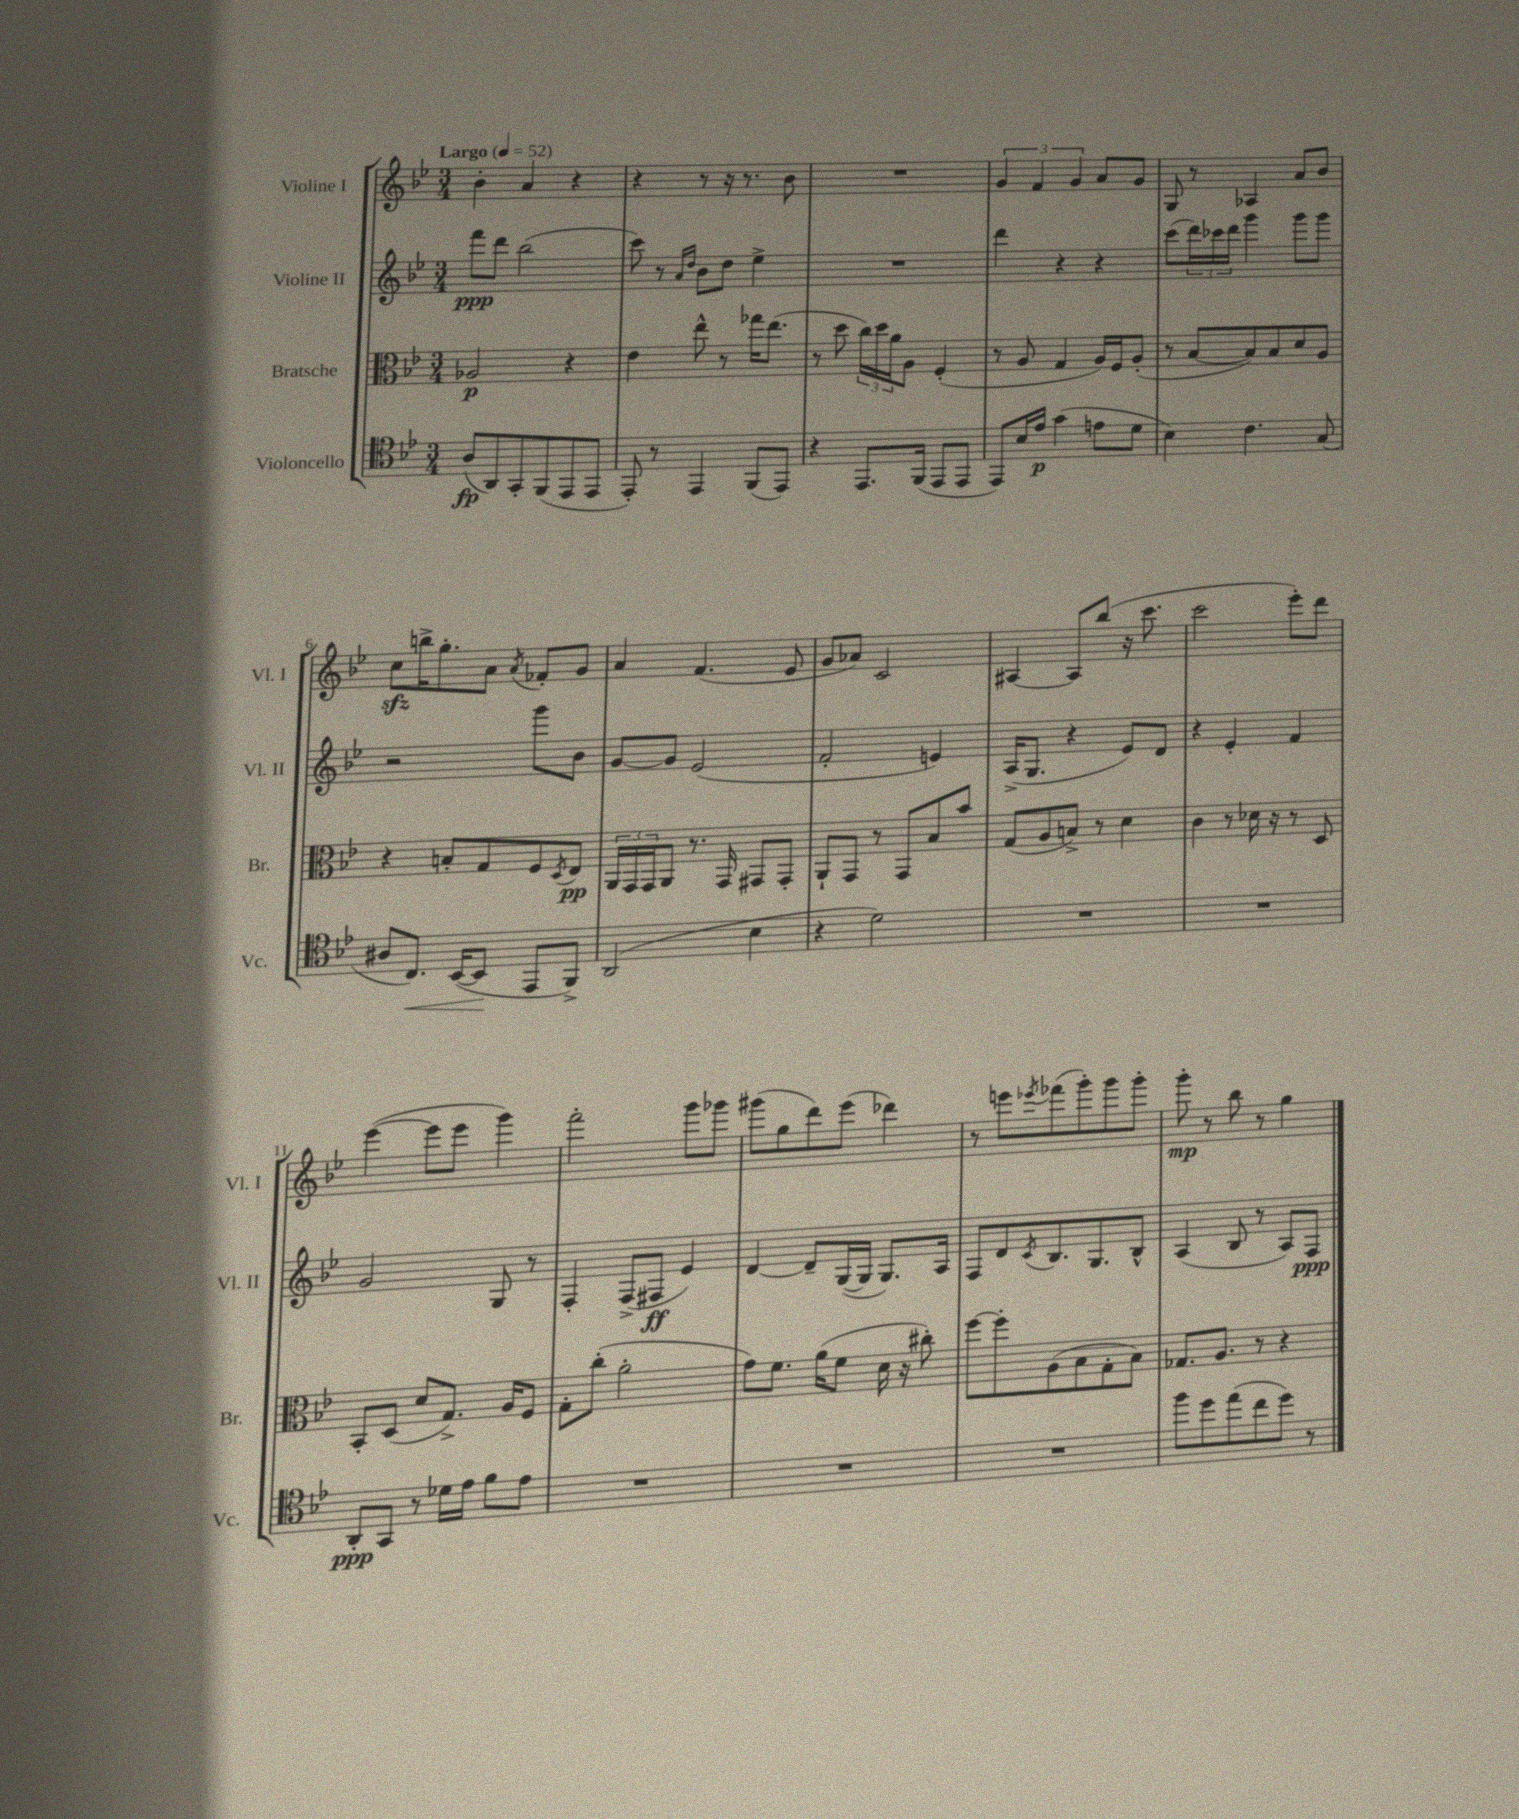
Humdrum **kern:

**kern	**kern	**kern	**kern
*staff4	*staff3	*staff2	*staff1
*clefC4	*clefC3	*clefG2	*clefG2
*k[b-e-]	*k[b-e-]	*k[b-e-]	*k[b-e-]
*M3/4	*M3/4	*M3/4	*M3/4
*MM52	*MM52	*MM52	*MM52
(8A/L	2A-/	8fff\L	4b-'\
8AA/)	.	8ddd\J	.
8GG'/	.	(2bb-\	4a/
(8FF/	.	.	.
8EE-/	4r	.	4r
8EE-/J	.	.	.
=	=	=	=
8EE-'/)	4e-\	8ccc\)	4r
8r	.	8r	.
.	.	16qqa/LL	.
.	.	16qqdd/JJ	.
4EE-/	8ee-^^\	8b-\L	8r
.	8r	8dd\J	16r
.	.	.	8.r
(8FF/L	16gg-\LK	4ee-^\	.
.	(8.ee-\J	.	.
8EE-/J)	.	.	8b-\
=	=	=	=
4r	8r	2.r	2.r
.	8dd\	.	.
8.EE-/L	24cc\LL)	.	.
.	24dd\	.	.
.	24a\J	.	.
.	8A\J	.	.
(16FF/Jk	.	.	.
8EE-/L	(4F'/	.	.
8EE-/J	.	.	.
=	=	=	=
8EE-/L)	8r	4ddd\	6g/
16B-/L	8A/	.	.
.	.	.	6f/
16e-/JJ	.	.	.
(4g\	4G/	4r	.
.	.	.	6g/
8e\L	16A/LL)	4r	8a/L
.	16F/J	.	.
8d\J	(8A'/J	.	8g/J
=	=	=	=
4B-\)	8r	(8ccc\L	8G/
.	[8B-/L	24ddd\L)	8r
.	.	24ccc-\	.
.	.	24ddd\JJ	.
4.c\	8B-/])	4ggg\	4A-/
.	8B-/	.	.
.	8d/	8ggg\L	8a/L
(8G/	8A/J	8ggg\J	8b-/J
=	=	=	=
8A#/L	4r	2r	8cc\L
8.C/J)	.	.	16bb^\K
.	.	.	8.gg'\
.	8B'/L	.	.
([16BB-/LK	.	.	.
8BB-/]J	8G/	.	8a\J
.	.	.	8qa/
8EE-/L	8F/	8ggg\L	8f-'/L
.	8qD/	.	.
8FF^/J)	8E-/J	8b-\J	8g/J
=	=	=	=
(2AA/	24AA/LL	[8g/L	4a/
.	24GG/	.	.
.	24GG/J	.	.
.	8AA/J	8g/]J	.
.	8.r	(2e-/	(4.f/
.	16GG/	.	.
4B-\	8GG#/L	.	.
.	8GG#'/J	.	8e-/
=	=	=	=
4r	8AA`/L	2f'/	8g/L
.	8GG/J	.	8a-/J)
2d\)	8r	.	2c/
.	8GG/L	.	.
.	8B-/	4e/)	.
.	8b-/J	.	.
=	=	=	=
2.r	(8G/L	(16A^/LK	[4A#/
.	.	8.G/J	.
.	8A/	.	.
.	8B^/J)	4r	8A#/]L
.	8r	.	(8bb-/J
.	4d\	8e-/L)	16r
.	.	.	8.ccc\
.	.	8d/J	.
=	=	=	=
2.r	4c\	4r	2ccc\
.	8r	4e-'/	.
.	16d-\	.	.
.	16r	.	.
.	8r	4f/	8eee-'\L)
.	8D/	.	8ddd\J
=	=	=	=
8AA'/L	8BB-'/L	2g/	([4eee-\
8GG/J	(8D/J	.	.
8r	8d/L	.	8eee-\]L
16d-\LL	8.G^/J)	.	8eee-\J
16e-\JJ	.	.	.
8f\L	.	8G/	4ggg\)
.	16A/LK	.	.
8e-\J	8F/J	8r	.
=	=	=	=
2.r	8G'\L	4F'/	2fff'\
.	(8cc'\J	.	.
.	2a'\	(8F^/L	.
.	.	8F#/J	.
.	.	4e-/)	8ggg\L
.	.	.	8ggg-\J
=	=	=	=
2.r	8g\L)	[4d/	(8ggg#\L
.	8.f\J	.	8gg\
.	.	8d~/]L	8ddd\)
.	(16a\LK	.	.
.	8f\J	([16G/L	(8eee-\J
.	.	16G/]JJ	.
.	16d\	8.G/L)	4ddd-\)
.	16r	.	.
.	8cc#'\)	.	.
.	.	16A/Jk	.
=	=	=	=
2.r	[8ff\L	8F/L	8r
.	8ff'\]	8d/	8eee\L
.	.	8qc/	8qeee-/
.	(8A\	8.B-/	(8fff-\
.	8B-\	.	8ggg'\)
.	.	8.G/	.
.	8G'\	.	8ggg\
.	8B-\J)	8B-^^/J	8ggg'\J
=	=	=	=
8ff\L	8.G-/L	(4A/	8ggg'\
8dd\	.	.	8r
.	8.A/J	.	.
(8ee-\	.	8B-/	8bb-\
8cc\	8r	8r	8r
8dd\J)	4r	8A/L)	4gg\
8r	.	8F/J	.
==	==	==	==
*-	*-	*-	*-
